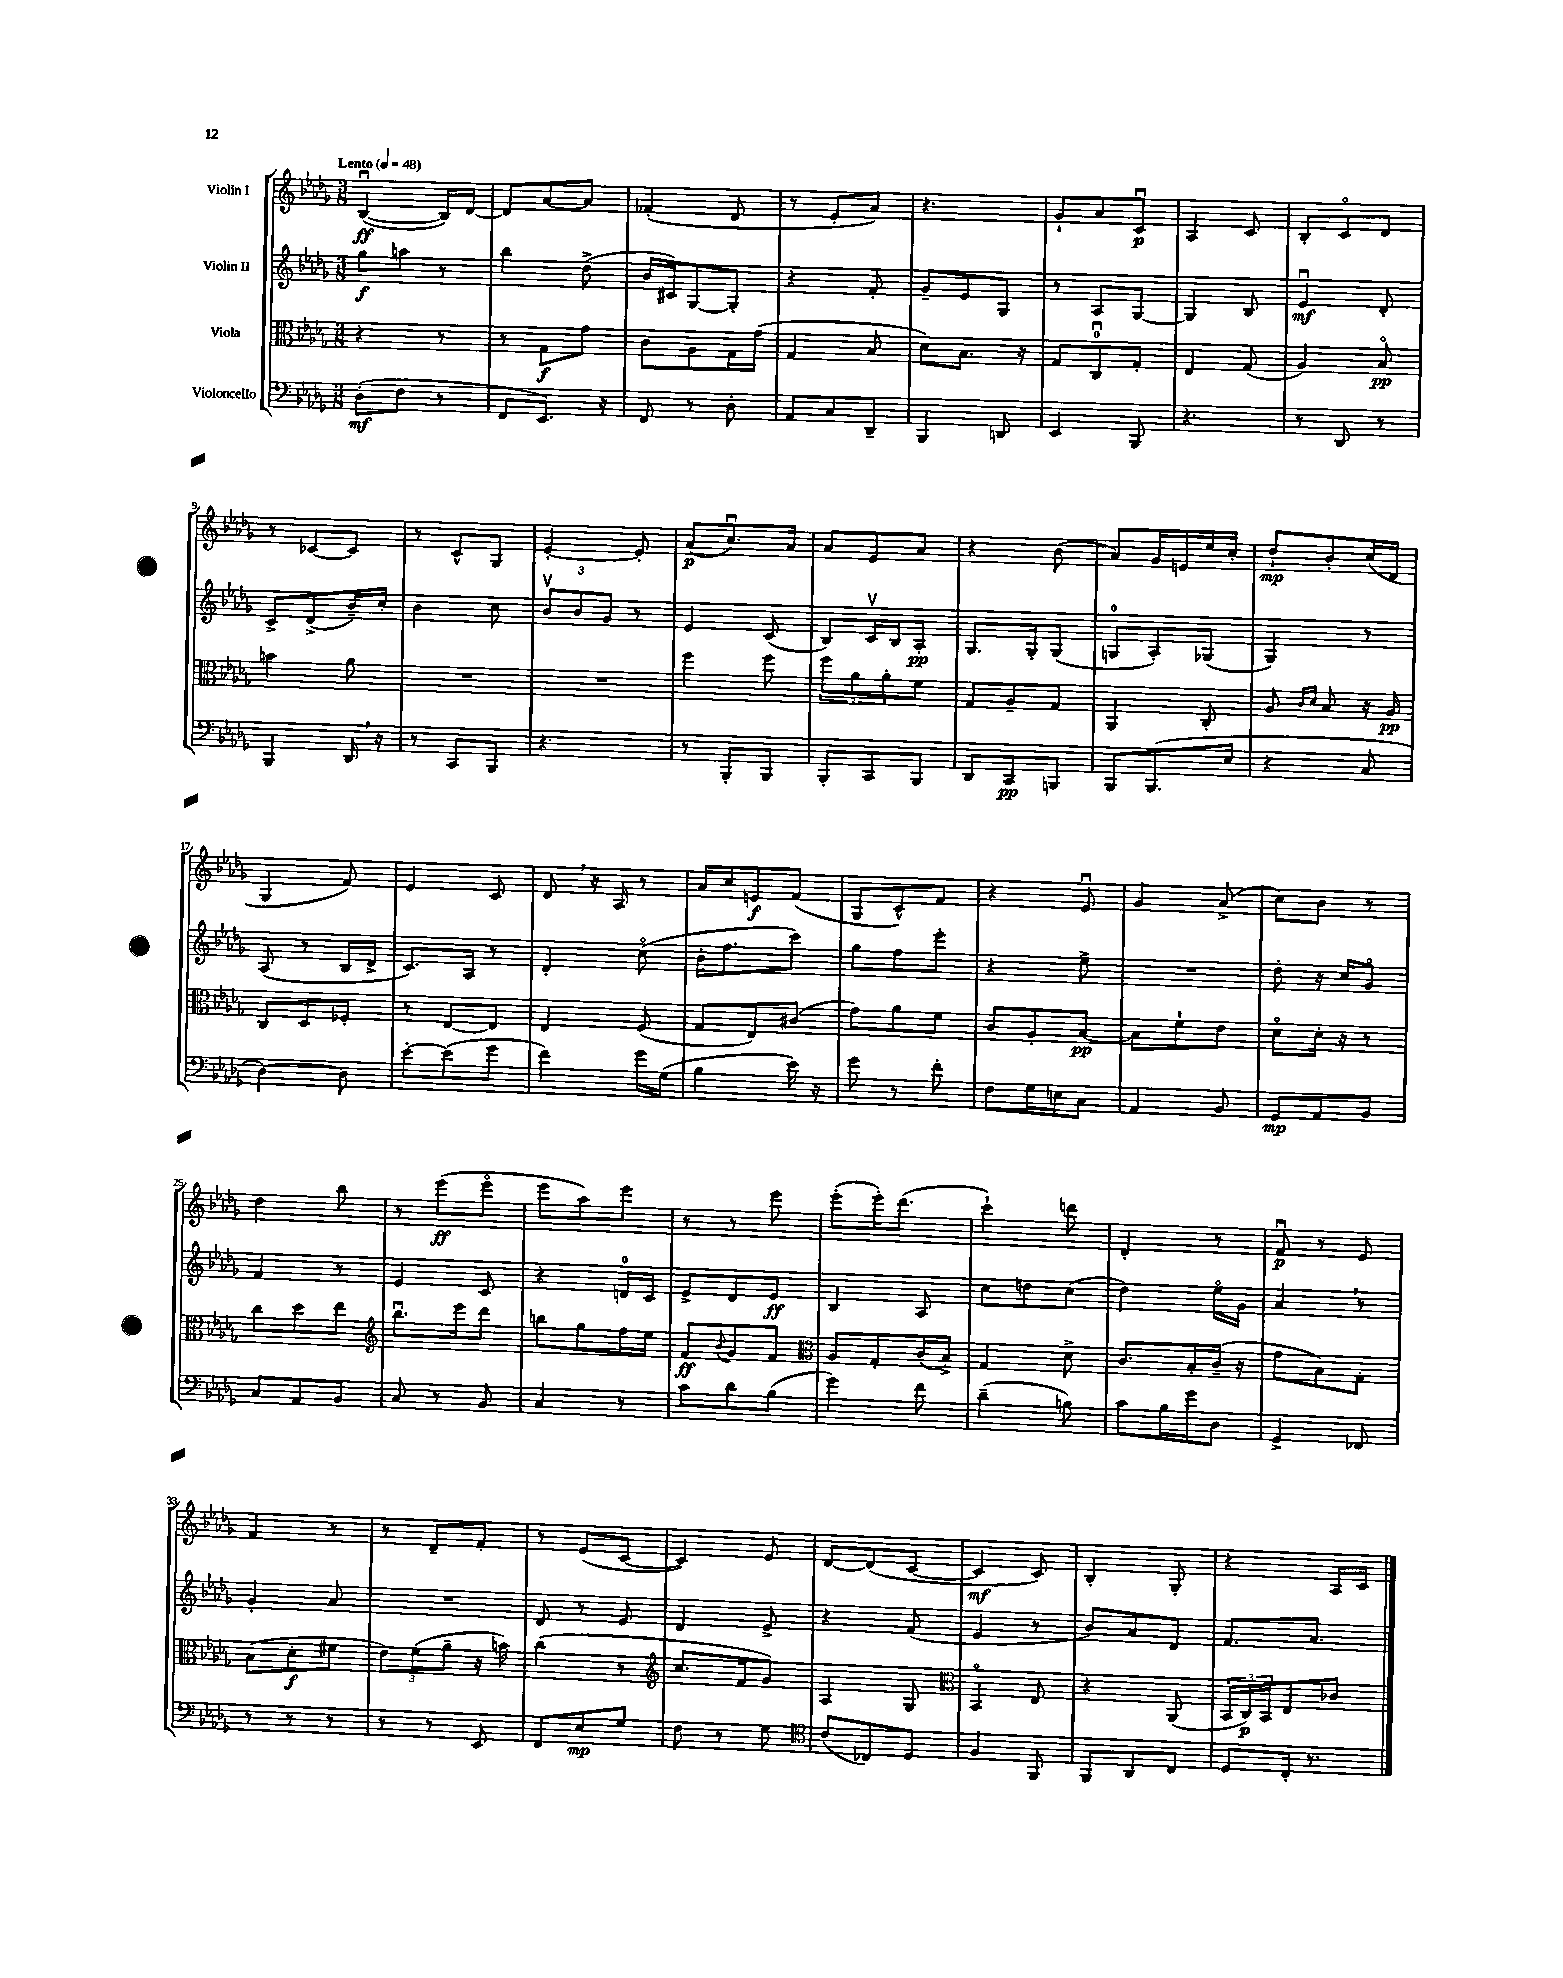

**kern	**kern	**kern	**kern
*staff4	*staff3	*staff2	*staff1
*clefF4	*clefC3	*clefG2	*clefG2
*k[b-e-a-d-g-]	*k[b-e-a-d-g-]	*k[b-e-a-d-g-]	*k[b-e-a-d-g-]
*M3/8	*M3/8	*M3/8	*M3/8
*MM48	*MM48	*MM48	*MM48
(8D-'\L	4r	8gg-\L	([4B-u/
8F\J	.	8aa\J	.
8r	8r	8r	16B-/]LL)
.	.	.	[16d-/JJ
=	=	=	=
8FF/L	8r	4bb-\	8d-/]L
8.EE-/J)	8G-\L	.	[8a-/
.	8g-\J	(8dd-^\	8a-/]J
16r	.	.	.
=	=	=	=
8FF/	8c\L	16b-/LL	(4f-'/
.	.	16c#/J)	.
8r	8A-\	[8G-/	.
8D-'\	16G-\L	8G-'/]J	8d-/
.	(16g-\JJ	.	.
=	=	=	=
8AA-/L	4G-/	4r	8r
8C/	.	.	8e-'/L
8DD-~/J	8B-/	8f'/	8a-/J)
=	=	=	=
4BBB-/	8d-\L)	8g-~/L	4.r
.	8.B-\J	8e-/	.
8DD/	.	8G-/J	.
.	16r	.	.
=	=	=	=
4EE-/	8G-/L	8r	8g-`/L
.	8Cu/	8A-/L	8a-/
8BBB-/	8G-'/J	[8G-/J	8cu/J
=	=	=	=
4.r	4E-/	4G-/]	4A-/
.	(8G-/	8B-/	8c/
=	=	=	=
8r	4A-/)	4e-u/	8B-'/L
8DD-/	.	.	8co/
8r	8B-o/	8d-'/	8d-/J
=	=	=	=
4BBB-/	4b\	8c^/L	8r
.	.	(8d-^/	[8c-/L
16DD-/	8a-\	16b-~/L)	8c-/]J
16r	.	16cc'/JJ	.
=	=	=	=
8r	4.r	4b-\	8r
8CC/L	.	.	8c^^/L
8BBB-/J	.	8cc\	8G-/J
=	=	=	=
4.r	4.r	12b-v/L	[4e-'/
.	.	12b-/	.
.	.	12g-/J	.
.	.	8r	8e-'/]
=	=	=	=
8r	4ff\	4e-/	(8a-/L
8BBB-'/L	.	.	8.ccu/)
8BBB-/J	8ff\	(8c/	.
.	.	.	16a-/Jk
=	=	=	=
8BBB-'/L	12ff\L	8B-/L)	8a-/L
.	12a-\	.	.
8CC/	.	16cv/L	8e-/
.	12a-'\	.	.
.	.	16B-/J	.
8BBB-/J	8f\J	8A-'/J	8a-/J
=	=	=	=
8DD-/L	8G-/L	8.G-/L	4r
8CC/	8A-~/	.	.
.	.	16G-'/k	.
8BBB/J	8G-/J	(8G-/J	(8b-\
=	=	=	=
8BBB-/L	4AA-/	8G/L	8a-/L)
(8.BBB-/	.	8A-'/)	16g-/L
.	.	.	16e/
.	8C'/	(8G-/J	16ee-/
16E-/Jk	.	.	16cc'/JJ
=	=	=	=
4r	8A-/	4G-/)	8dd-`/L
.	16qqc/LL	.	.
.	16qqd-/JJ	.	.
.	8B-/	.	8b-'/
8C/	16r	8r	(16cc/L
.	16A-/	.	16d-/JJ
=	=	=	=
[4D-\)	8C/L	(8A-/	4G-/
.	8D-/	8r	.
8D-\]	8F-'/J	16B-/LL	8f/)
.	.	16d-^/JJ	.
=	=	=	=
[8e-'\L	8r	8.c/L)	4e-/
(8e-\]	[8E-/L	.	.
.	.	16A-/Jk	.
8g-\J	8E-/]J	8r	8c/
=	=	=	=
4f\)	4E-/	4d-'/	8d-/
.	.	.	16r
.	.	.	16A-/
16g-\LL	(8F/	(8cco\	8r
(16G-\JJ	.	.	.
=	=	=	=
4B-\	8G-/L	16b-'\LK	16a-/LL
.	.	8.ff\	16cc/J
.	8E-/)	.	8e/
16e-\)	(8c#/J	8ccc\J)	(8f/J
16r	.	.	.
=	=	=	=
8g-\	8g-\L)	8gg-\L	8G-/L
8r	8a-\	8ff\	8c^^/)
8f'\	8f\J	8eee-'\J	8f/J
=	=	=	=
8F\L	8c/L	4r	4r
16G-\L	8A-'/	.	.
16E\J	.	.	.
8C\J	[8B-/J	8ee-^\	8e-u/
=	=	=	=
4AA-/	8B-\]L	4.r	4g-/
.	8f`\	.	.
8BB-/	8e-\J	.	(8a-^/
=	=	=	=
8GG-/L	8d-o\L	8dd-'\	8cc\L)
8AA-/	16d-'\Jk	16r	8b-\J
.	16r	16cc/LK	.
8BB-/J	8r	8g-o/J	8r
=	=	=	=
8C/L	8cc\L	4f/	4dd-\
8AA-/	8dd-\	.	.
8BB-/J	8ee-\J	8r	8bb-\
=	=	=	=
*	*clefG2	*	*
8C/	8.bb-u\L	4e-/	8r
8r	.	.	(8eee-\L
.	16eee-\k	.	.
8BB-/	8ddd-\J	8c/	8eee-o\J
=	=	=	=
4C/	8bb\L	4r	8eee-\L
.	8gg-\	.	8aa-\)
8r	16ff\L	16d/LL	8eee-\J
.	16ee-\JJ	16c/JJ	.
=	=	=	=
8c\L	8f/L	8e-^/L	8r
.	8qqb-/	.	.
8d-\	8g-/	8d-/	8r
(8B-\J	8f/J	8e-/J	8eee-\
=	=	=	=
*	*clefC3	*	*
4g-\)	8A-/L	4B-/	(8eee-'\L
.	8G-'/	.	16eee-'\K)
.	.	.	(8.ddd-\J
8f\	(16c/L	8A-/	.
.	16B-^/JJ)	.	.
=	=	=	=
(4d-~\	4G-/	8cc\L	4ccc`\)
.	.	8dd\	.
8B\)	8d-^\	(8cc\J	8ddd\
=	=	=	=
8c\L	8.c/L	4dd-\)	4d-'/
16B-\L	.	.	.
16g-\J	16B-'/L	.	.
8D-\J	(16c~/JJ	16ee-o\LL	8r
.	16r	16g-\JJ	.
=	=	=	=
4GG-^/	8g-\L	4a-/	8fu/
.	8B-\)	.	8r
8FF-/	8G-'\J	8r	8e-/
=	=	=	=
8r	(8B-\L	4g-'/	4f/
8r	8d-'\	.	.
8r	8f#\J	8a-/	8r
=	=	=	=
8r	12e-\L)	4.r	8r
.	(12f\	.	.
8r	.	.	8d-~/L
.	12a-~\J	.	.
8EE-/	16r	.	8f'/J
.	16b\)	.	.
=	=	=	=
8FF/L	(4cc\	8d-/	8r
8E-/	.	8r	(8e-/L
8G-/J	8r	8e-/	[8c/J
=	=	=	=
*	*clefG2	*	*
8F\	8.cc/L	4d-/	4c/])
8r	.	.	.
.	16f/k	.	.
8G-\	8g-/J)	8e-^/	8e-/
=	=	=	=
*clefC4	*	*	*
(8c/L	4A-/	4r	[8d-/L
8C-/)	.	.	(8d-/]
8D-/J	8G-/	(8f/	[8c/J
=	=	=	=
*	*clefC3	*	*
4F/	4BB-o/	4e-/	4c/]
8FF/	8E-/	8r	8c/)
=	=	=	=
8FF/L	4r	8b-/L)	4B-'/
8AA-/	.	8a-/	.
8C/J	(8AA-/	8d-/J	8G-'/
=	=	=	=
8D-/L	24BB-/LL	8.f/L	4r
.	24C/)	.	.
.	24BB-/J	.	.
16C'/Jk	8E-/	.	.
8.r	.	8.a-/J	.
.	8c-/J	.	16A-/LL
.	.	.	16c/JJ
==	==	==	==
*-	*-	*-	*-
